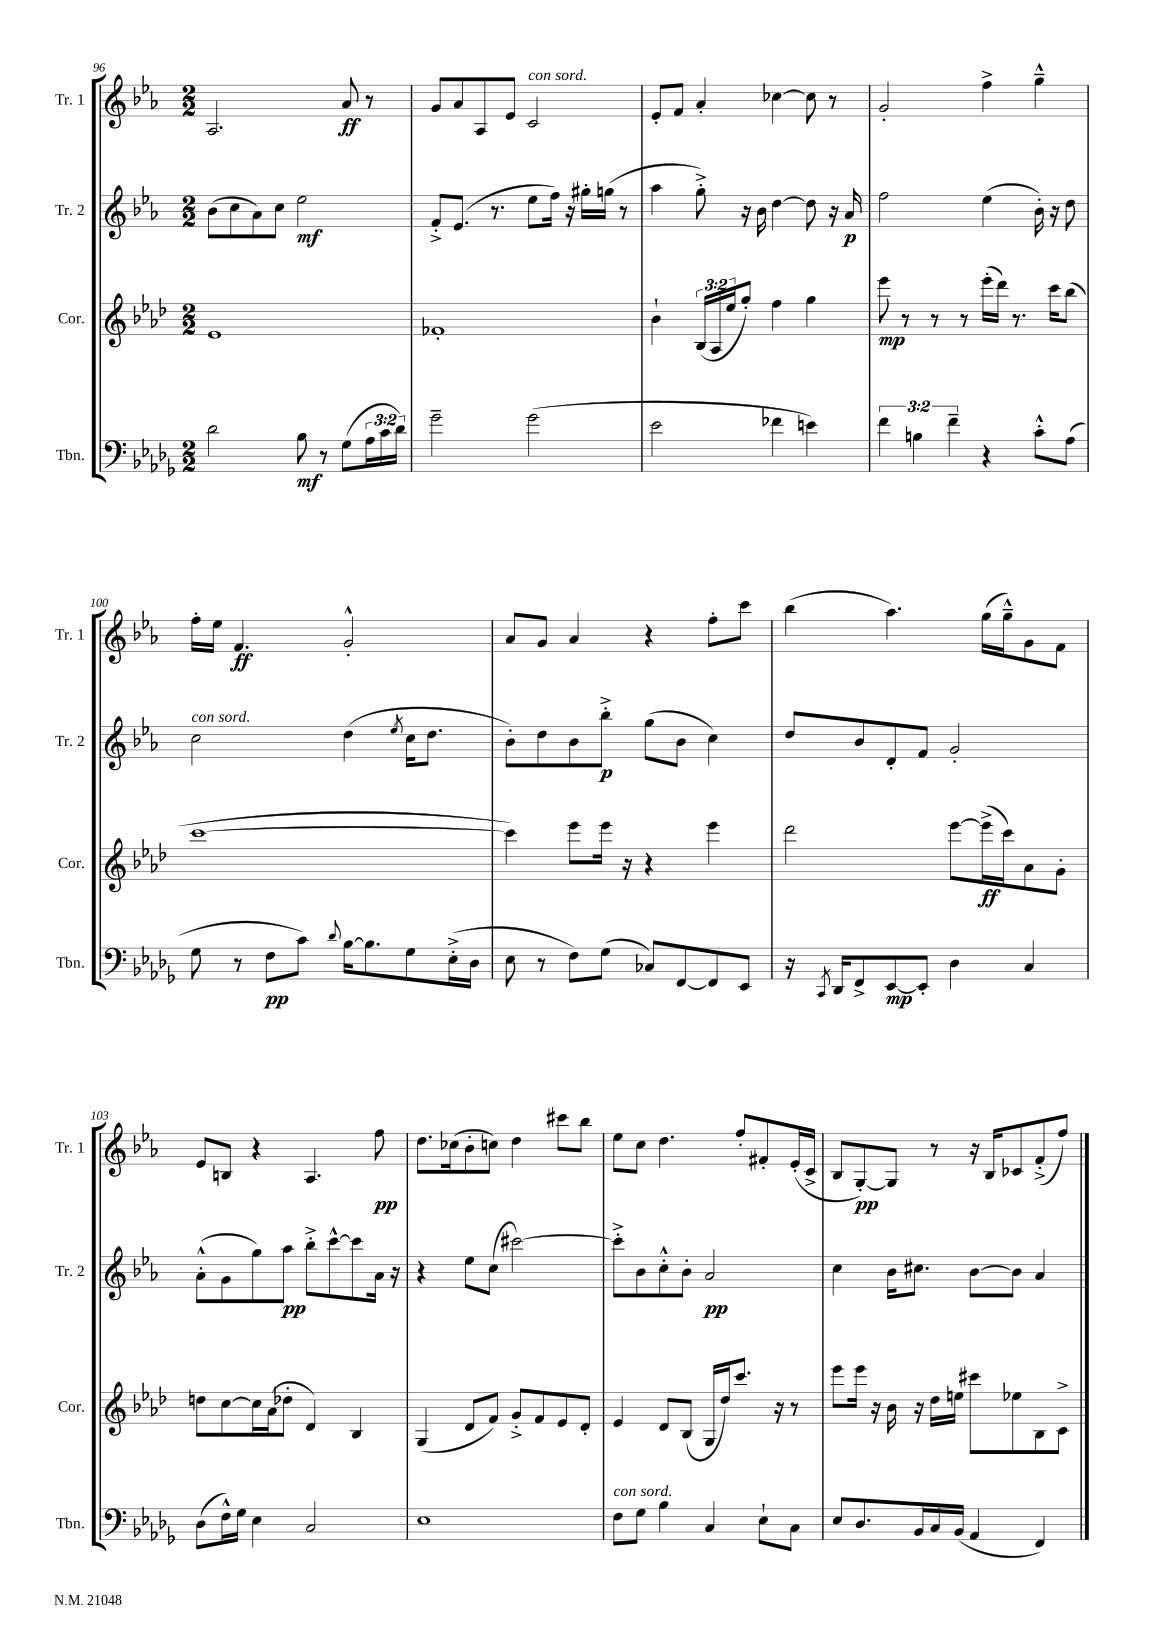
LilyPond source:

<<
\new StaffGroup <<
\new Staff = "s0" \with { instrumentName = "Tr. 1" shortInstrumentName = "Tr. 1" } {
    \clef treble \key ees \major \numericTimeSignature \time 2/2
    aes2. aes'8\ff r8 |
    g'8 aes'8 aes8 ees'8 c'2^\markup { \italic "con sord." } |
    ees'8-. f'8 aes'4-. ces''4~ ces''8 r8 |
    g'2-. f''4-> g''4---^ |
    f''16-. ees''16 f'4.\ff g'2-.-^ |
    aes'8 g'8 aes'4 r4 f''8-. c'''8 |
    bes''4( aes''4.) g''16( g''16---^) g'8 f'8 |
    ees'8 b8 r4 aes4. f''8\pp |
    d''8. ces''16( bes'8-. c''8) d''4 cis'''8 bes''8 |
    ees''8 c''8 d''4. f''8-. fis'8-. ees'16-.( c'16-> |
    bes8 g8~-.\pp) g8 r8 r16 bes16 ces'8 f'8-.->( f''8) \bar "|." |
}
\new Staff = "s1" \with { instrumentName = "Tr. 2" shortInstrumentName = "Tr. 2" } {
    \clef treble \key ees \major \numericTimeSignature \time 2/2
    bes'8( c''8 aes'8) c''8 ees''2\mf |
    f'8-.-> ees'8.( r8. ees''8 f''16) r16 gis''16-. g''16( r8 |
    aes''4 g''8-.->) r16 bes'16 d''4~ d''8 r16 aes'16\p |
    f''2 ees''4( bes'16-.) r16 d''8 |
    c''2^\markup { \italic "con sord." } d''4( \acciaccatura { ees''8 } c''16 d''8. |
    bes'8-.) d''8 bes'8 bes''8-.->\p g''8( bes'8 c''4) |
    d''8 bes'8 d'8-. f'8 g'2-. |
    aes'8-.-^( g'8 g''8) aes''8\pp bes''8-.-> c'''8~-^ c'''8 aes'16 r16 |
    r4 ees''8 c''8( cis'''2~) |
    cis'''8-.-> bes'8 c''8-.-^ bes'8-. aes'2\pp |
    c''4 bes'16 cis''8. bes'8~ bes'8 aes'4 \bar "|." |
}
\new Staff = "s2" \with { instrumentName = "Cor." shortInstrumentName = "Cor." } {
    \clef treble \key aes \major \numericTimeSignature \time 2/2 \override Staff.TupletNumber.text = #tuplet-number::calc-fraction-text
    ees'1 |
    fes'1-. |
    bes'4-! \tuplet 3/2 { bes16( aes16 ees''16 } g''8-.) f''4 g''4 |
    ees'''8\mp r8 r8 r8 ees'''16-.( des'''16) r8. c'''16 bes''8( |
    c'''1~ |
    c'''4) ees'''8 ees'''16 r16 r4 ees'''4 |
    des'''2 ees'''8~ ees'''16->\ff( c'''16) aes'8 g'8-. |
    d''8 c''8~ c''16 aes'16( des''8-. des'4) bes4 |
    g4( des'8 f'8) g'8-.-> f'8 ees'8 des'8-. |
    ees'4 des'8 bes8( g16 des''16) c'''8. r16 r8 |
    ees'''8 ees'''16 r16 bes'16 r16 des''16 e''16 cis'''8 ees''8 bes8 c'8-> \bar "|." |
}
\new Staff = "s3" \with { instrumentName = "Tbn." shortInstrumentName = "Tbn." } {
    \clef bass \key des \major \numericTimeSignature \time 2/2 \override Staff.TupletNumber.text = #tuplet-number::calc-fraction-text
    des'2 bes8\mf r8 ges8( \tuplet 3/2 { aes16 c'16 des'16) } |
    ges'2-- ges'2( |
    ees'2 fes'4 e'4) |
    \tuplet 3/2 { f'4 b4 f'4-- } r4 c'8-.-^ aes8( |
    ges8 r8 f8\pp c'8) \appoggiatura { des'8 } bes16~ bes8. ges8 ees16-.->( des16 |
    ees8 r8 f8) ges8( ces8) f,8~ f,8 ees,8 |
    r16 \acciaccatura { c,8 } des,16 f,8-> ees,8~\mp ees,8-. des4 c4 |
    des8( f16-^) ges16 ees4 c2 |
    ees1 |
    f8^\markup { \italic "con sord." } ges8 bes4 c4 ees8-! c8 |
    ees8 des8. bes,16 c16 bes,16( aes,4 f,4) \bar "|." |
}
>>
>>
\layout { \context { \Score currentBarNumber = #96 } }
